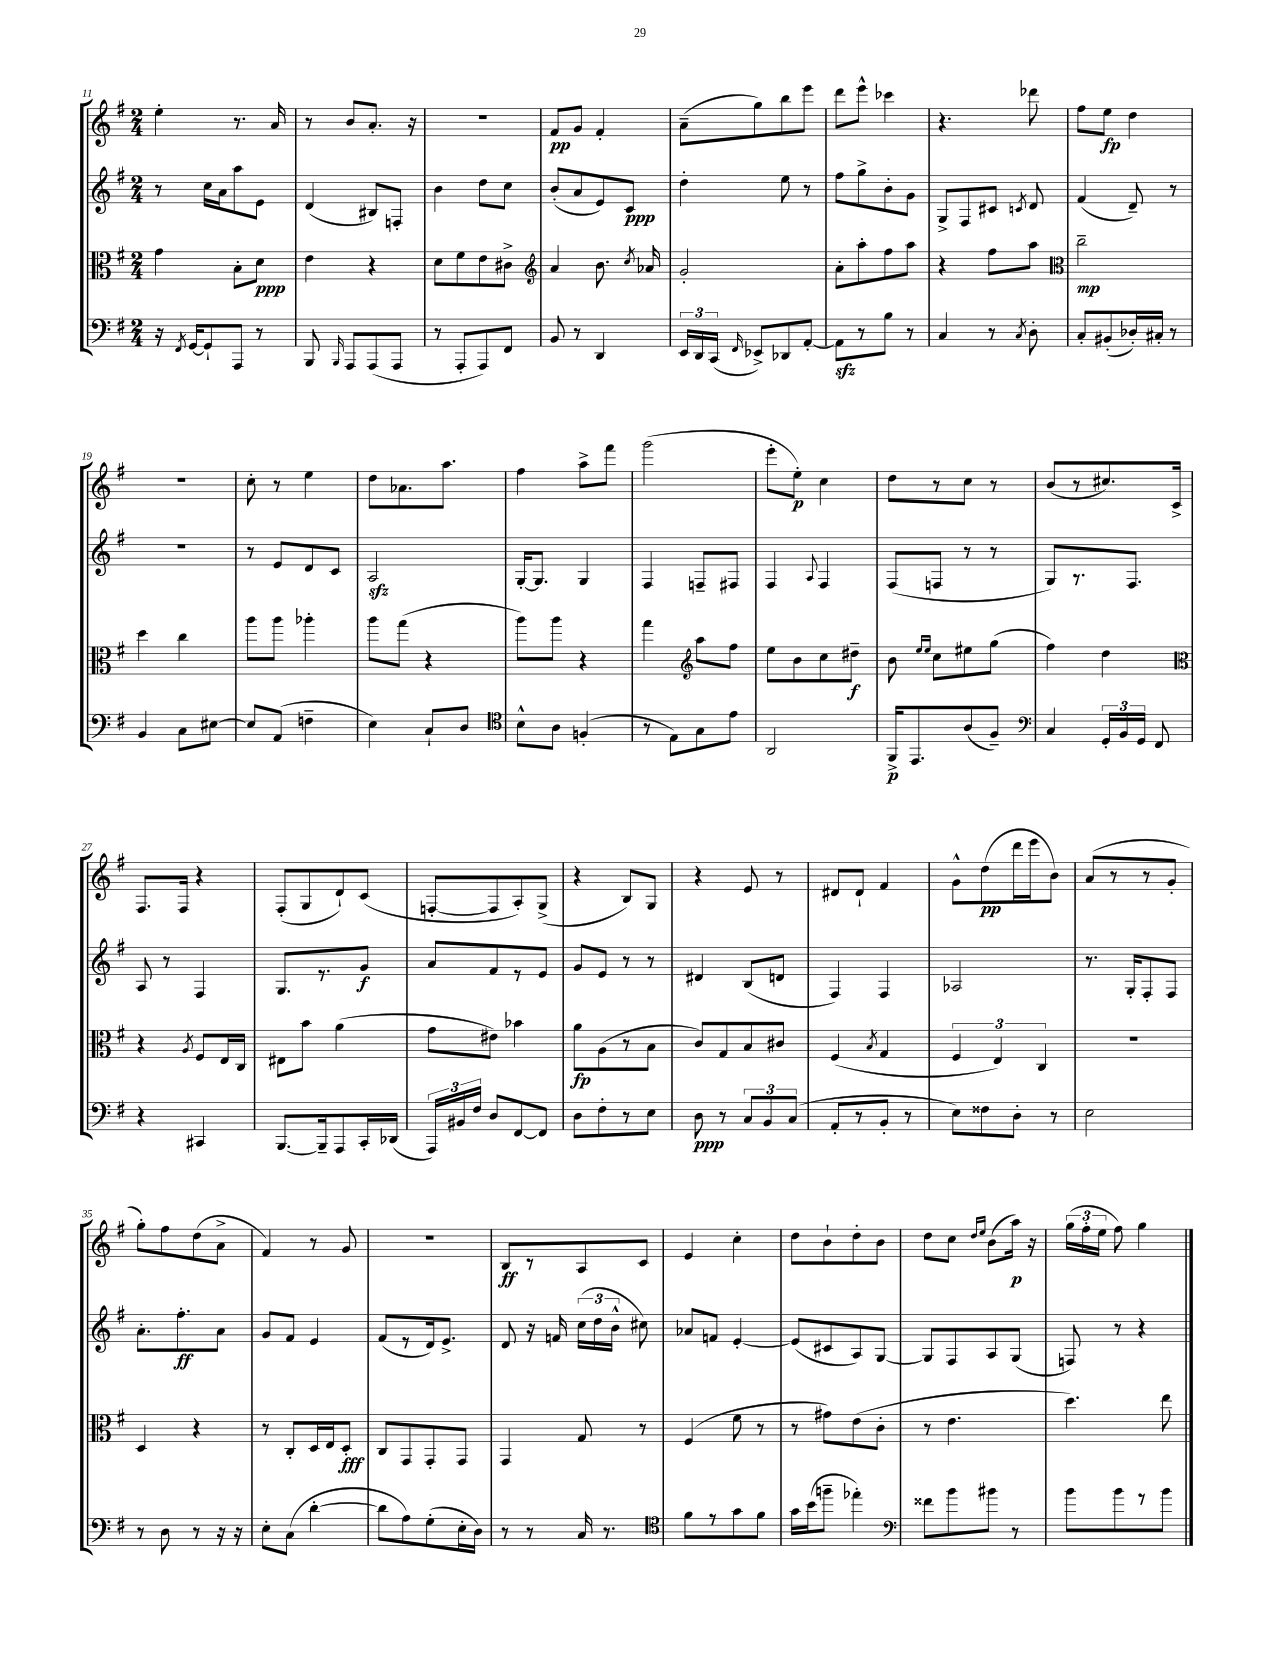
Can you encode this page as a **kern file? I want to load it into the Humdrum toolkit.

**kern	**kern	**kern	**kern
*staff4	*staff3	*staff2	*staff1
*clefF4	*clefC3	*clefG2	*clefG2
*k[f#]	*k[f#]	*k[f#]	*k[f#]
*M2/4	*M2/4	*M2/4	*M2/4
16r	4g\	8r	4ee'\
8qFF#/	.	.	.
[16GG/LK	.	.	.
8GG`/]	.	16cc\LL	.
.	.	16a\J	.
8AAA/J	8B'\L	8aa\	8.r
8r	8d\J	8e\J	.
.	.	.	16a/
=	=	=	=
8BBB/	4e\	(4d/	8r
16qqBBB/	.	.	.
8AAA/L	.	.	8b/L
(8AAA/	4r	8B#/L)	8.a'/J
8AAA/J	.	8F'/J	.
.	.	.	16r
=	=	=	=
8r	8d\L	4b\	2r
8AAA'/L	8f#\	.	.
8AAA/)	8e\	8dd\L	.
8FF#/J	8c#^\J	8cc\J	.
=	=	=	=
*	*clefG2	*	*
8BB/	4a/	(8b'/L	8f#/L
8r	.	8a/	8g/J
4DD/	8.b\	8e/)	4f#'/
.	.	8c/J	.
.	8qcc/	.	.
.	16a-/	.	.
=	=	=	=
24EE/LL	2g'/	4dd'\	(8a~\L
24DD/	.	.	.
(24CC/JJ	.	.	.
16qqFF#/	.	.	.
8EE-^/L)	.	.	8gg\)
8DD-/	.	8ee\	8bb\
[8AA'/J	.	8r	8eee\J
=	=	=	=
8AA\]L	8a'\L	8ff#\L	8ddd\L
8r	8aa'\	8gg^\	8eee^^\J
8B\J	8ff#\	8b'\	4ccc-\
8r	8aa\J	8g\J	.
=	=	=	=
4C/	4r	8G^/L	4.r
.	.	8F#/	.
8r	8ff#\L	8c#/J	.
8qC/	.	8qc/	.
8D'\	8aa\J	8d/	8ddd-\
=	=	=	=
*	*clefC3	*	*
8C'/L	2cc~\	(4f#/	8ff#\L
(8BB#'/	.	.	8ee\J
16D-'/L)	.	8d~/)	4dd\
16C#'/JJ	.	.	.
8r	.	8r	.
=	=	=	=
4BB/	4dd\	2r	2r
8C\L	4cc\	.	.
[8E#\J	.	.	.
=	=	=	=
8E#/]L	8aa\L	8r	8cc'\
(8AA/J	8aa\J	8e/L	8r
4F~\	4aa-'\	8d/	4ee\
.	.	8c/J	.
=	=	=	=
4E\)	8aa\L	2A/	8dd\L
.	(8gg\J	.	8.a-\
8C`/L	4r	.	.
.	.	.	8.aa\J
8D/J	.	.	.
=	=	=	=
*clefC4	*	*	*
8B^^\L	8aa\L)	[16G'/LK	4ff#\
.	.	8.G/]J	.
8A\J	8aa\J	.	.
(4F'/	4r	4G/	8aa^\L
.	.	.	8fff#\J
=	=	=	=
8r	4gg\	4F#/	(2ggg\
8E\L)	.	.	.
*	*clefG2	*	*
8G\	8aa\L	8F~/L	.
8e\J	8ff#\J	8F#/J	.
=	=	=	=
2AA/	8ee\L	4F#/	8eee'\L
.	8b\	.	8ee'\J)
.	.	8qqA/	.
.	8cc\	4F#/	4cc\
.	8dd#~\J	.	.
=	=	=	=
16FF#^/LK	8b\	(8F#/L	8dd\L
8.EE/	.	.	.
.	16qqee/LL	.	.
.	16qqee/JJ	.	.
.	8cc\L	8F/J	8r
(8A/	8ee#\	8r	8cc\J
8F#~/J)	(8gg\J	8r	8r
=	=	=	=
*clefF4	*	*	*
4C/	4ff#\)	8G/L)	(8b/L
.	.	8.r	8r
24GG'/LL	4dd\	.	8.cc#/)
24BB/	.	.	.
.	.	8.F#/J	.
24GG/JJ	.	.	.
8FF#/	.	.	.
.	.	.	16c^/Jk
=	=	=	=
*	*clefC3	*	*
4r	4r	8A/	8.F#/L
.	.	8r	.
.	.	.	16F#/Jk
.	8qA/	.	.
4CC#/	8F#/L	4F#/	4r
.	16E/L	.	.
.	16C/JJ	.	.
=	=	=	=
[8.BBB/L	8E#\L	8.G/L	(8F#'/L
.	8b\J	.	8G/
16BBB~/]k	.	8.r	.
8AAA/	(4a\	.	8d`/)
16CC'/L	.	8g/J	(8c/J
(16DD-/JJ	.	.	.
=	=	=	=
24AAA/LL)	8g\L	8a/L	[8F'/L
24BB#/	.	.	.
24F#/JJ	.	.	.
8D/L	8e#\J)	8f#/	8F/]
[8FF#/	4b-\	8r	8A'/)
8FF#/]J	.	8e/J	(8G^/J
=	=	=	=
8D\L	8a\L	8g/L	4r
8F#'\	(8A\	8e/J	.
8r	8r	8r	8B/L)
8E\J	8B\J	8r	8G/J
=	=	=	=
8D\	8c/L)	4d#/	4r
8r	8G/	.	.
12C/L	8B/	(8B/L	8e/
12BB/	.	.	.
.	8c#/J	8d/J	8r
(12C/J	.	.	.
=	=	=	=
8AA'/L	(4F#/	4F#/)	8d#/L
8r	.	.	8d#`/J
.	8qB/	.	.
8BB'/J	4G/	4F#/	4f#/
8r	.	.	.
=	=	=	=
8E\L)	6F#/	2A-/	8g^^\L
8F##\	.	.	(8dd\
.	6E/)	.	.
8D'\J	.	.	16ddd\L
.	.	.	16eee\J
.	6C/	.	.
8r	.	.	8b\J)
=	=	=	=
2E\	2r	8.r	(8a/L
.	.	.	8r
.	.	16G'/LK	.
.	.	8F#'/	8r
.	.	8F#/J	8g'/J
=	=	=	=
8r	4D/	8.a'\L	8gg'\L)
8D\	.	.	8ff#\
.	.	8.ff#'\	.
8r	4r	.	(8dd\
16r	.	8a\J	8a^\J
16r	.	.	.
=	=	=	=
8E'\L	8r	8g/L	4f#/)
(8C\J	8C'/L	8f#/J	.
[4d'\	16D/L	4e/	8r
.	16E/J	.	.
.	8D'/J	.	8g/
=	=	=	=
8d\]L	8C/L	(8f#/L	2r
8A\)	8GG/	8r	.
(8G'\	8GG'/	16d/k)	.
.	.	8.e^/J	.
16E'\L	8GG/J	.	.
16D\JJ)	.	.	.
=	=	=	=
8r	4GG/	8d/	8B/L
8r	.	16r	8r
.	.	16f/	.
16C/	8G/	(24cc\LL	8A/
.	.	24dd\	.
8.r	.	.	.
.	.	24b^^\JJ	.
.	8r	8cc#\)	8c/J
=	=	=	=
*clefC4	*	*	*
8f#\L	(4F#/	8a-/L	4e/
8r	.	8f/J	.
8g\	8f#\	[4e'/	4cc'\
8f#\J	8r	.	.
=	=	=	=
16g\LL	8r	(8e/]L	8dd\L
(16b\J	.	.	.
8ff~\J	8g#\L)	8c#/	8b`\
4ee-'\)	(8e\	8A/)	8dd'\
.	8c'\J	[8G/J	8b\J
=	=	=	=
*clefF4	*	*	*
8f##\L	8r	8G/]L	8dd\L
8b\	4.e\	8F#/	8cc\J
.	.	.	16qqdd/LL
.	.	.	16qqee/JJ
8b#\J	.	8A/	(8b\L
8r	.	(8G/J	16aa\Jk)
.	.	.	16r
=	=	=	=
8b\L	4.dd\)	8F/)	(24gg\LL
.	.	.	24ff#'\
.	.	.	24ee\JJ
8b\	.	8r	8ff#\)
8r	.	4r	4gg\
8b\J	8ee\	.	.
==	==	==	==
*-	*-	*-	*-
